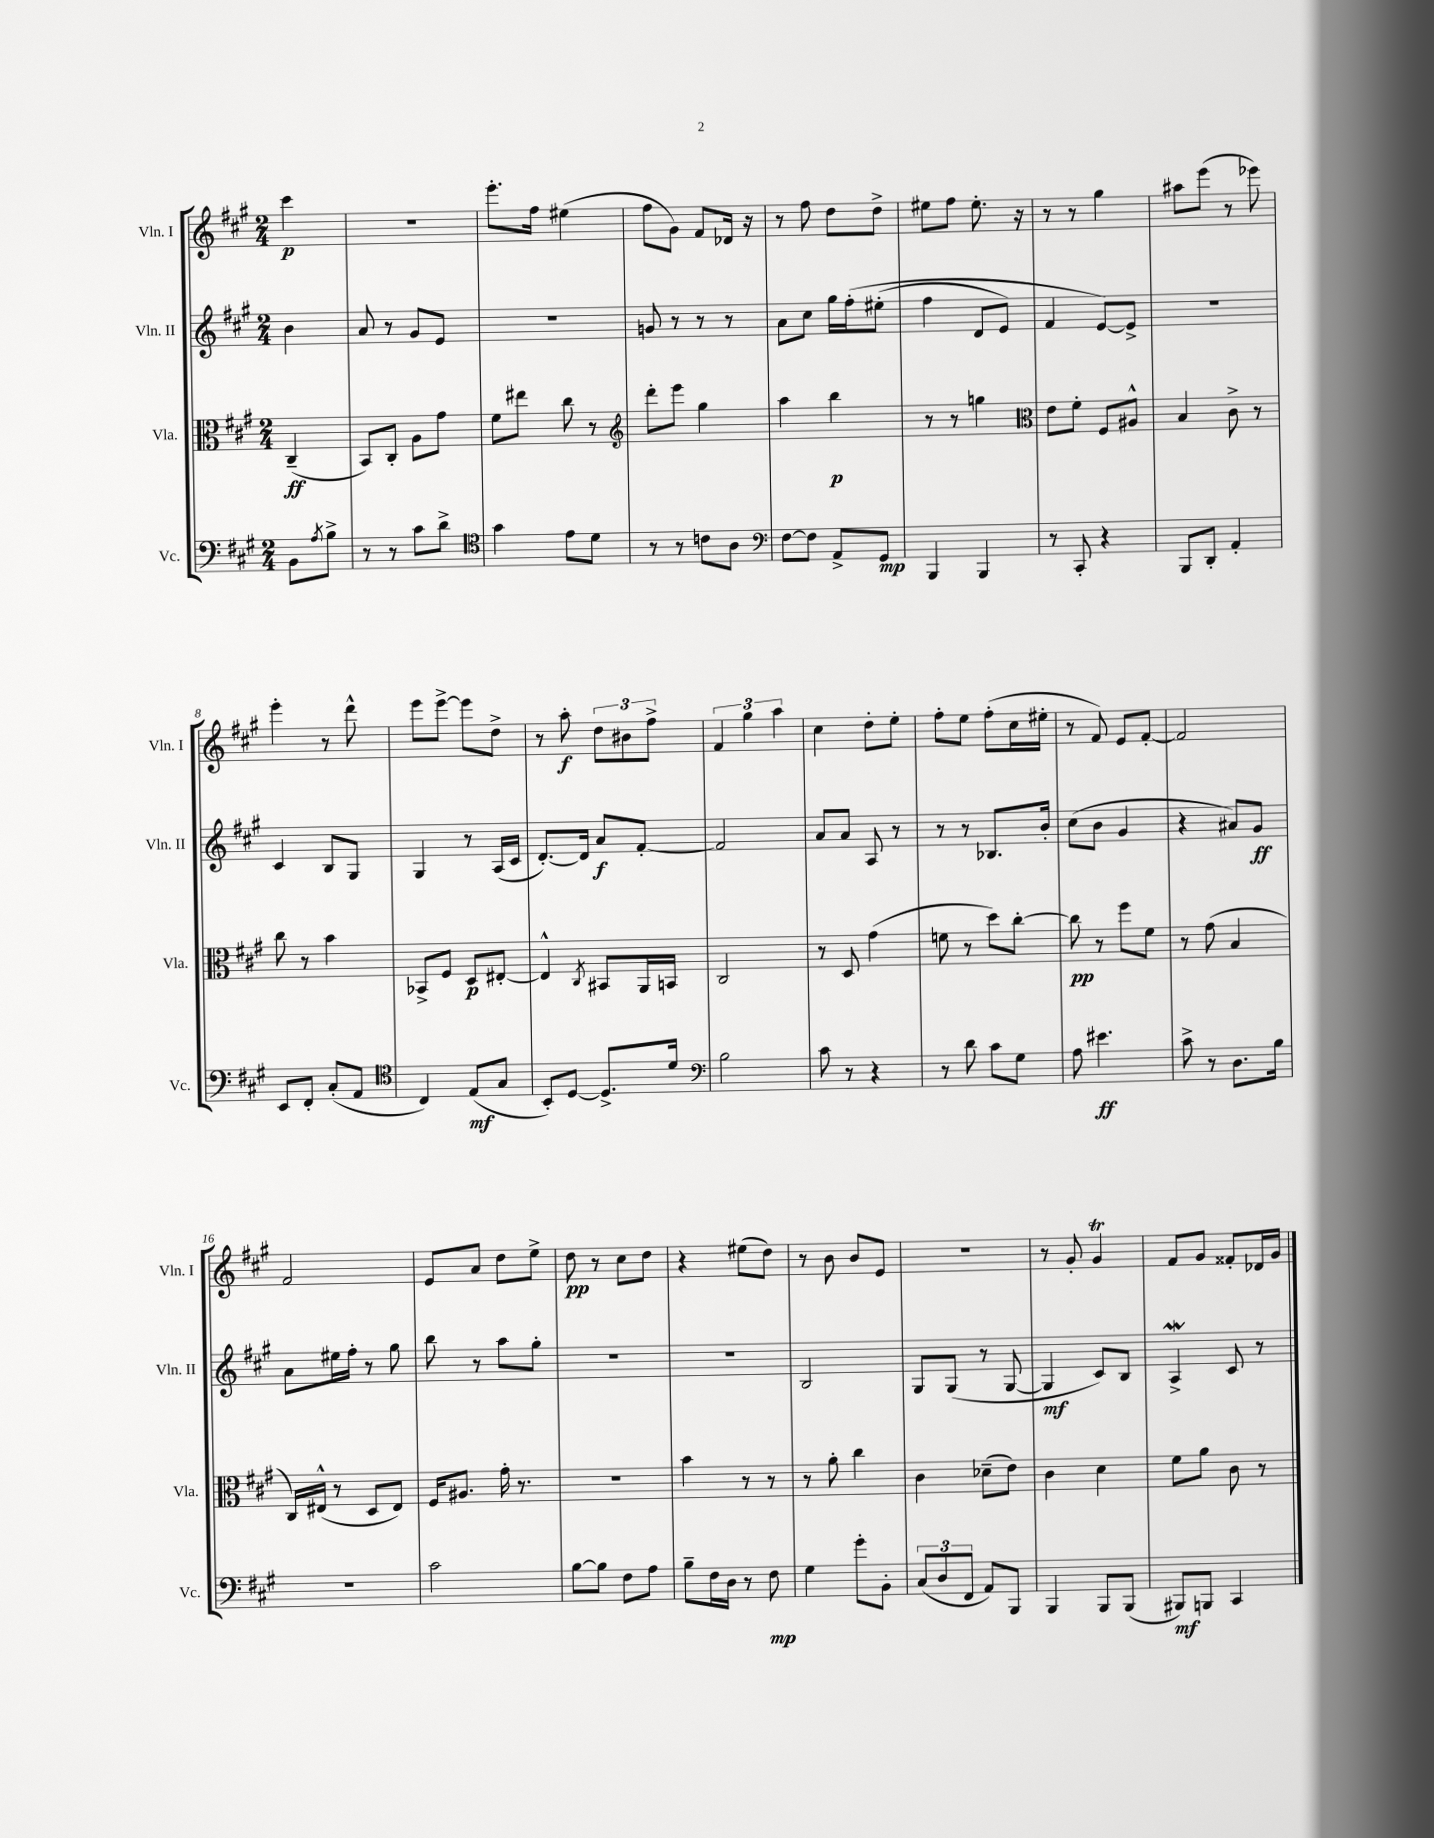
<<
\new StaffGroup <<
\new Staff = "s0" \with { instrumentName = "Vln. I" shortInstrumentName = "Vln. I" } {
    \clef treble \key a \major \numericTimeSignature \time 2/4 \partial 4
    cis'''4\p |
    r2 |
    e'''8.-. fis''16 eis''4( |
    fis''8 gis'8) fis'8 des'16 r16 |
    r8 fis''8 d''8 d''8-> |
    eis''8 fis''8 eis''8.-. r16 |
    r8 r8 gis''4 |
    ais''8 e'''8( r8 ees'''8) |
    e'''4-. r8 d'''8-^ |
    e'''8 e'''8~-> e'''8 d''8-> |
    r8 a''8-.\f \tuplet 3/2 { d''8 bis'8 fis''8-> } |
    \tuplet 3/2 { fis'4 gis''4 a''4 } |
    cis''4 d''8-. e''8-. |
    fis''8-. e''8 fis''8-.( cis''16 eis''16-. |
    r8 fis'8) e'8 fis'8~-. |
    fis'2 |
    fis'2 |
    e'8 a'8 d''8 e''8-> |
    d''8\pp r8 cis''8 d''8 |
    r4 eis''8( d''8) |
    r8 b'8 b'8 e'8 |
    R2 |
    r8 gis'8-. gis'4\trill |
    fis'8 gis'8 fisis'8-. des'16 gis'16 \bar "|." |
}
\new Staff = "s1" \with { instrumentName = "Vln. II" shortInstrumentName = "Vln. II" } {
    \clef treble \key a \major \numericTimeSignature \time 2/4 \partial 4
    b'4 |
    a'8 r8 gis'8 e'8 |
    R2 |
    g'8 r8 r8 r8 |
    a'8 cis''8 gis''16 fis''16-.\( eis''8-.( |
    fis''4 d'8 e'8) |
    fis'4 e'8~\) e'8-> |
    r2 |
    cis'4 b8 gis8 |
    gis4 r8 a16( cis'16 |
    d'8.~-.) d'16 a'8\f fis'8~-. |
    fis'2 |
    a'8 a'8 a8 r8 |
    r8 r8 bes8. b'16-. |
    cis''8( b'8 gis'4 |
    r4 ais'8) gis'8\ff |
    a'8 eis''16 fis''16-. r8 gis''8 |
    b''8 r8 a''8 gis''8-. |
    R2 |
    R2 |
    b2 |
    gis8 gis8( r8 gis8~ |
    gis4\mf cis'8) b8 |
    a4->\mordent cis'8 r8 \bar "|." |
}
\new Staff = "s2" \with { instrumentName = "Vla." shortInstrumentName = "Vla." } {
    \clef alto \key a \major \numericTimeSignature \time 2/4 \partial 4
    cis4--\ff( |
    b,8) cis8-. a8 gis'8 |
    fis'8 eis''8 cis''8 r8 |
    \clef treble d'''8-. e'''8 gis''4 |
    a''4 b''4\p |
    r8 r8 g''4 |
    \clef alto e'8 fis'8-. fis8 ais8-^ |
    b4 cis'8-> r8 |
    cis''8 r8 b'4 |
    bes,8-> fis8 d8\p eis8~-. |
    eis4-^ \acciaccatura { cis8 } bis,8 a,16 b,16 |
    cis2 |
    r8 d8 gis'4( |
    f'8 r8 d''8) cis''8~-. |
    cis''8\pp r8 fis''8 fis'8 |
    r8 gis'8( b4 |
    cis16) eis16-^( r8 d8 eis8) |
    fis16 ais8. gis'16-. r8. |
    R2 |
    b'4 r8 r8 |
    r8 a'8-. cis''4 |
    cis'4 des'8--( e'8) |
    cis'4 d'4 |
    fis'8 a'8 cis'8 r8 \bar "|." |
}
\new Staff = "s3" \with { instrumentName = "Vc." shortInstrumentName = "Vc." } {
    \clef bass \key a \major \numericTimeSignature \time 2/4 \partial 4
    b,8 \acciaccatura { a8 } b8-> |
    r8 r8 cis'8 d'8-> |
    \clef tenor gis'4 e'8 d'8 |
    r8 r8 c'8 a8 |
    \clef bass fis8~ fis8 a,8-> gis,8\mp |
    b,,4 b,,4 |
    r8 cis,8-. r4 |
    b,,8 d,8-. a,4-. |
    e,8 fis,8-. cis8-.( a,8 |
    \clef tenor cis4) e8\mf( gis8 |
    b,8-.) d8~ d8.-> d'16 |
    \clef bass b2 |
    cis'8 r8 r4 |
    r8 d'8 cis'8 gis8 |
    a8 eis'4.\ff |
    cis'8-> r8 d8. b16 |
    r2 |
    cis'2 |
    b8~ b8 fis8 a8 |
    b8-- fis16 d16 r8 fis8\mp |
    gis4 gis'8-. b,8-. |
    \tuplet 3/2 { cis8( d8 fis,8 } a,8) b,,8 |
    b,,4 b,,8 b,,8( |
    bis,,8\mf) b,,8 cis,4 \bar "|." |
}
>>
>>
